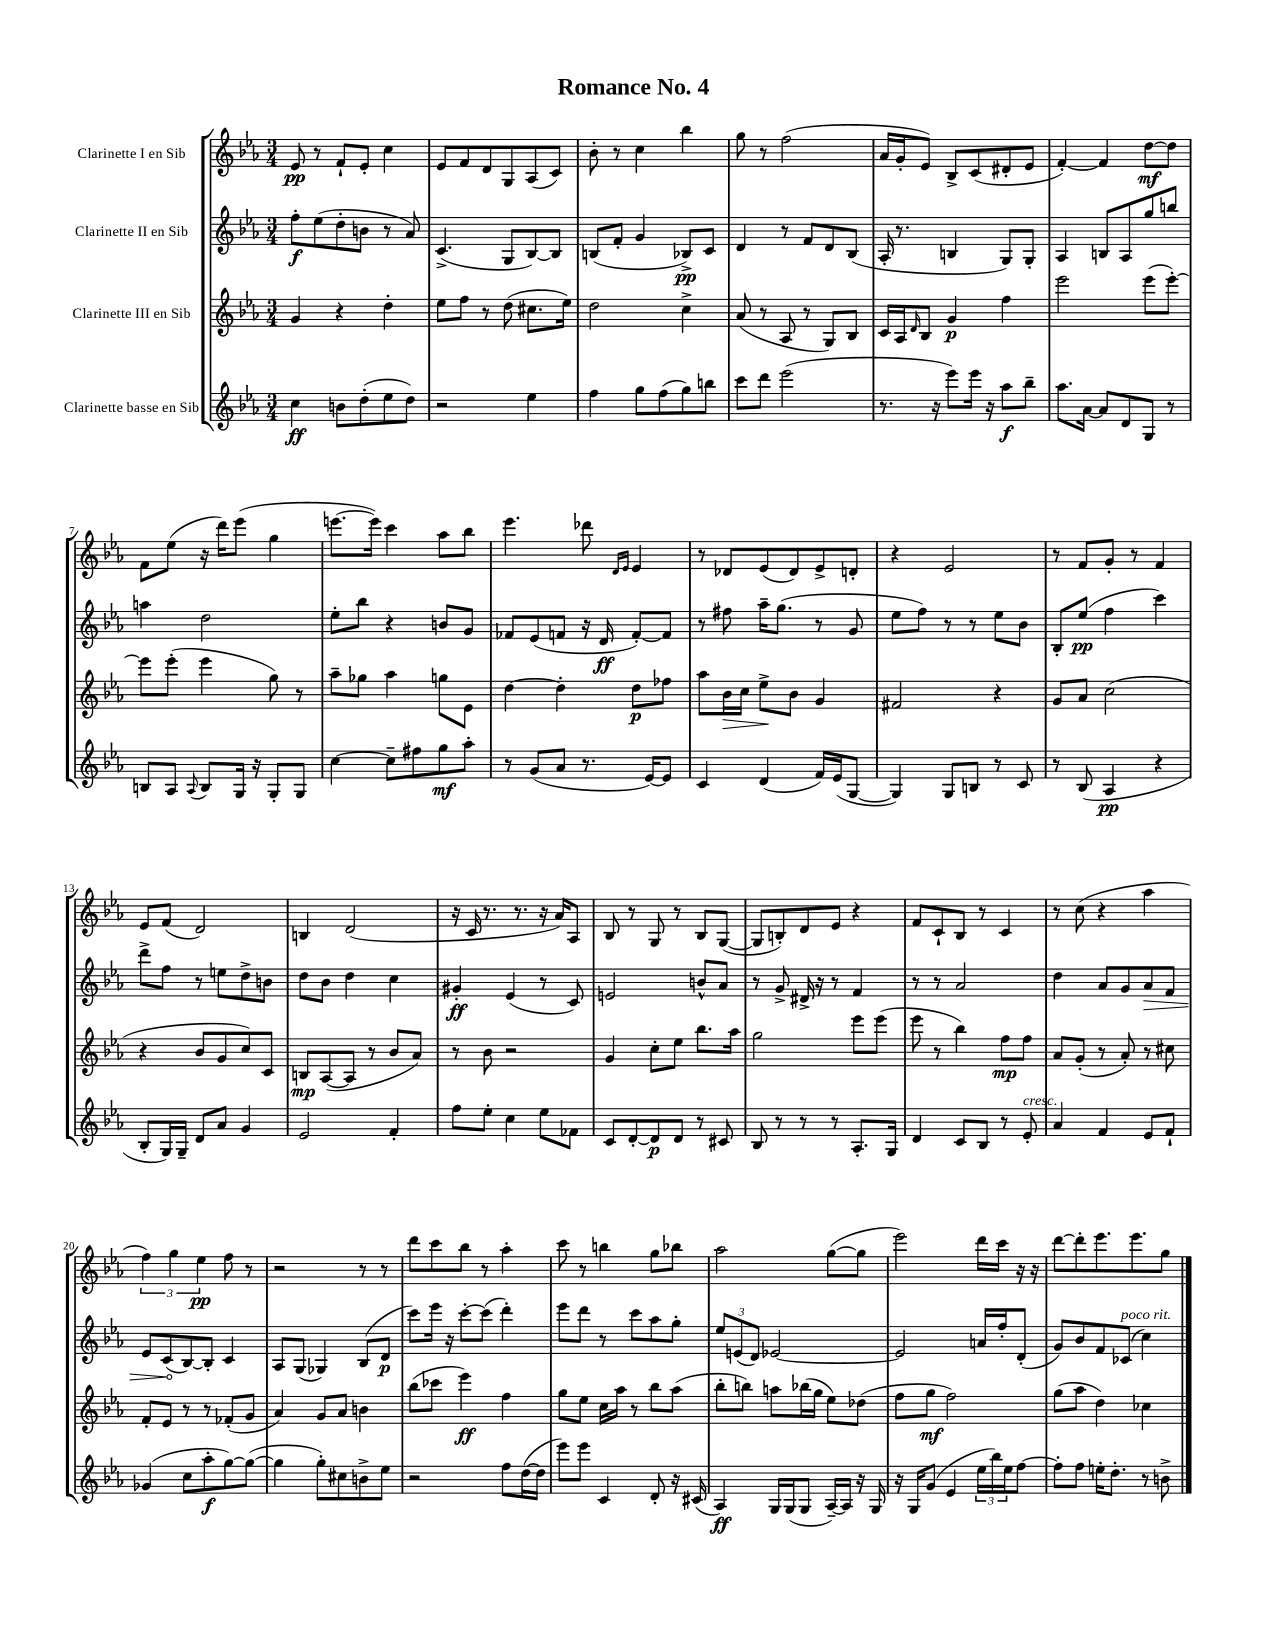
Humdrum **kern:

**kern	**kern	**kern	**kern
*staff4	*staff3	*staff2	*staff1
*clefG2	*clefG2	*clefG2	*clefG2
*k[b-e-a-]	*k[b-e-a-]	*k[b-e-a-]	*k[b-e-a-]
*M3/4	*M3/4	*M3/4	*M3/4
4cc	4g	8ff'	8e-
.	.	(8ee-	8r
8b	4r	8dd'	8f`
(8dd'	.	8b	8e-'
8ee-	4dd'	8r	4cc
8dd)	.	8a-)	.
=	=	=	=
2r	8ee-	(4.c^	8e-
.	8ff	.	8f
.	8r	.	8d
.	(8dd	8G	8G
4ee-	8.cc#	[8B-)	(8A-
.	.	8B-]	8c)
.	16ee-)	.	.
=	=	=	=
4ff	2dd	(8B	8b-'
.	.	8f'	8r
8gg	.	4g	4cc
(8ff	.	.	.
8gg)	4cc^	8B-^)	4bb-
8bb	.	8c	.
=	=	=	=
8ccc	(8a-	4d	8gg
8ddd	8r	.	8r
(2eee-	8A-	8r	(2ff
.	8r	8f	.
.	8G)	8d	.
.	8B-	(8B-	.
=	=	=	=
8.r	16c	16A-'	16a-
.	16A-	8.r	16g'
.	16qqd	.	.
.	8B-	.	8e-)
16r	.	.	.
8eee-)	4g	4B	8B-^
16eee-	.	.	(8c
16r	.	.	.
8aa-	4ff	8G)	8d#'
8bb-~	.	8G'	8e-
=	=	=	=
8.aa-	2eee-	4A-	[4f')
[16a-	.	.	.
8a-]	.	8B	4f]
8d	.	8A-	.
8G	(8eee-	8gg	[8dd
8r	[8eee-')	8bb	8dd]
=	=	=	=
8B	8eee-]	4aa	8f
8A-	(8eee-'	.	(8ee-
8qqA-	.	.	.
8B	4eee-	2dd	16r
.	.	.	16ddd)
16G	.	.	(8eee-
16r	.	.	.
8G'	8gg)	.	4gg
8G	8r	.	.
=	=	=	=
[4cc	8aa-~	8ee-'	[8.eee
.	8gg-	8bb-	.
.	.	.	16eee])
8cc~]	4aa-	4r	4ccc
8ff#	.	.	.
8gg	8gg	8b	8aa-
8aa-'	8e-	8g	8bb-
=	=	=	=
8r	[4dd	8f-	4.eee-
(8g	.	(8e-	.
8a-	4dd']	8f	.
8.r	.	16r	8ddd-
.	.	16d	.
.	.	.	16qqd
.	.	.	16qqe-
.	8dd	[8f')	4e-
[16e-)	.	.	.
8e-]	8ff-	8f]	.
=	=	=	=
4c	8aa-	8r	8r
.	16b-	8ff#	8d-
.	16cc	.	.
(4d	8ee-^	16aa-~	(8e-
.	.	(8.gg	.
.	8b-	.	8d-)
16f)	4g	8r	8e-^
(16e-	.	.	.
[8G	.	8g	8d'
=	=	=	=
4G])	2f#	8ee-	4r
.	.	8ff)	.
8G	.	8r	2e-
8B	.	8r	.
8r	4r	8ee-	.
8c	.	8b-	.
=	=	=	=
8r	8g	8B-'	8r
(8B-	8a-	(8ee-	8f
4A-	(2cc	4ff	8g'
.	.	.	8r
4r	.	4ccc)	4f
=	=	=	=
8B-'	4r	8ddd^	8e-
16G)	.	8ff	(8f
16G~	.	.	.
8d	8b-	8r	2d)
8a-	8g	8ee	.
4g	8cc)	8dd^	.
.	8c	8b	.
=	=	=	=
2e-	8B	8dd	4B
.	([8A-	8b-	.
.	8A-]	4dd	(2d
.	8r	.	.
4f'	8b-	4cc	.
.	8a-)	.	.
=	=	=	=
8ff	8r	4g#'	16r
.	.	.	16c
8ee-'	8b-	.	8.r
4cc	2r	(4e-	.
.	.	.	8.r
8ee-	.	8r	16r
.	.	.	16a-)
8f-	.	8c)	8A-
=	=	=	=
8c	4g	2e	8B-
[8d'	.	.	8r
8d]	8cc'	.	8G
8d	8ee-	.	8r
8r	8.bb-	8b^^	8B-
8c#	.	8a-	([8G
.	16aa-	.	.
=	=	=	=
8B-	2gg	8r	8G]
8r	.	8g^	8B')
8r	.	16d#^	8d
.	.	16r	.
8r	.	8r	8e-
8.A-'	8eee-	4f	4r
.	(8eee-	.	.
16G	.	.	.
=	=	=	=
4d	8eee-	8r	8f
.	8r	8r	8c`
8c	4bb-)	2a-	8B-
8B-	.	.	8r
8r	8ff	.	4c
8e-'	8ff	.	.
=	=	=	=
4a-	8a-	4dd	8r
.	(8g'	.	(8cc
4f	8r	8a-	4r
.	8a-')	8g	.
8e-	8r	8a-	4aa-
8f`	8cc#	8f	.
=	=	=	=
(4g-	8f'	8e-	6ff)
.	8e-	(8c	.
.	.	.	6gg
8cc	8r	[8B-)	.
.	.	.	6ee-
8aa-'	8r	8B-']	.
[8gg)	(8f-'	4c	8ff
(8gg_	8g	.	8r
=	=	=	=
4gg]	4a-)	8A-	2r
.	.	(8G	.
8gg')	8g	4G-)	.
8cc#	8a-	.	.
8b^	4b	(8B-	8r
8ee-	.	8d	8r
=	=	=	=
2r	(8bb-	8ccc)	8ddd
.	8ccc-	16eee-	8ccc
.	.	16r	.
.	4eee-)	[8ccc'	8bb-
.	.	(8ccc]	8r
8ff	4ff	4ddd')	4aa-'
([16dd	.	.	.
16dd]	.	.	.
=	=	=	=
8eee-)	8gg	8eee-	8ccc
8eee-	8ee-	8ddd	8r
4c	16cc	8r	4bb
.	16aa-	.	.
.	8r	8ccc	.
8d'	8bb-	8aa-	8gg
16r	(8aa-	8gg'	8bb-
(16c#	.	.	.
=	=	=	=
4A-)	8bb-'	12ee-	2aa-
.	.	(12e	.
.	8bb)	.	.
.	.	12d)	.
16G	8aa	[2e-	.
(16G	.	.	.
8G	(16bb-	.	.
.	16gg	.	.
[16A-~)	8ee-)	.	([8gg
16A-]	.	.	.
16r	(8dd-	.	8gg]
16G	.	.	.
=	=	=	=
16r	8ff	2e-]	2eee-)
16G	.	.	.
(8g	8gg	.	.
4e-	2ff)	.	.
24ee-	.	16a	16ddd
24bb-)	.	.	.
.	.	16ff'	16ccc
24ee-	.	.	.
[8ff	.	(8d'	16r
.	.	.	16r
=	=	=	=
8ff']	(8gg	8g)	[8ddd
8ff	8aa-	8b-	8ddd']
16ee'	4dd)	8f	8.eee-
8.dd'	.	.	.
.	.	(8c-	.
.	.	.	8.eee-
8r	4cc-	4cc)	.
8b^	.	.	8gg
==	==	==	==
*-	*-	*-	*-
